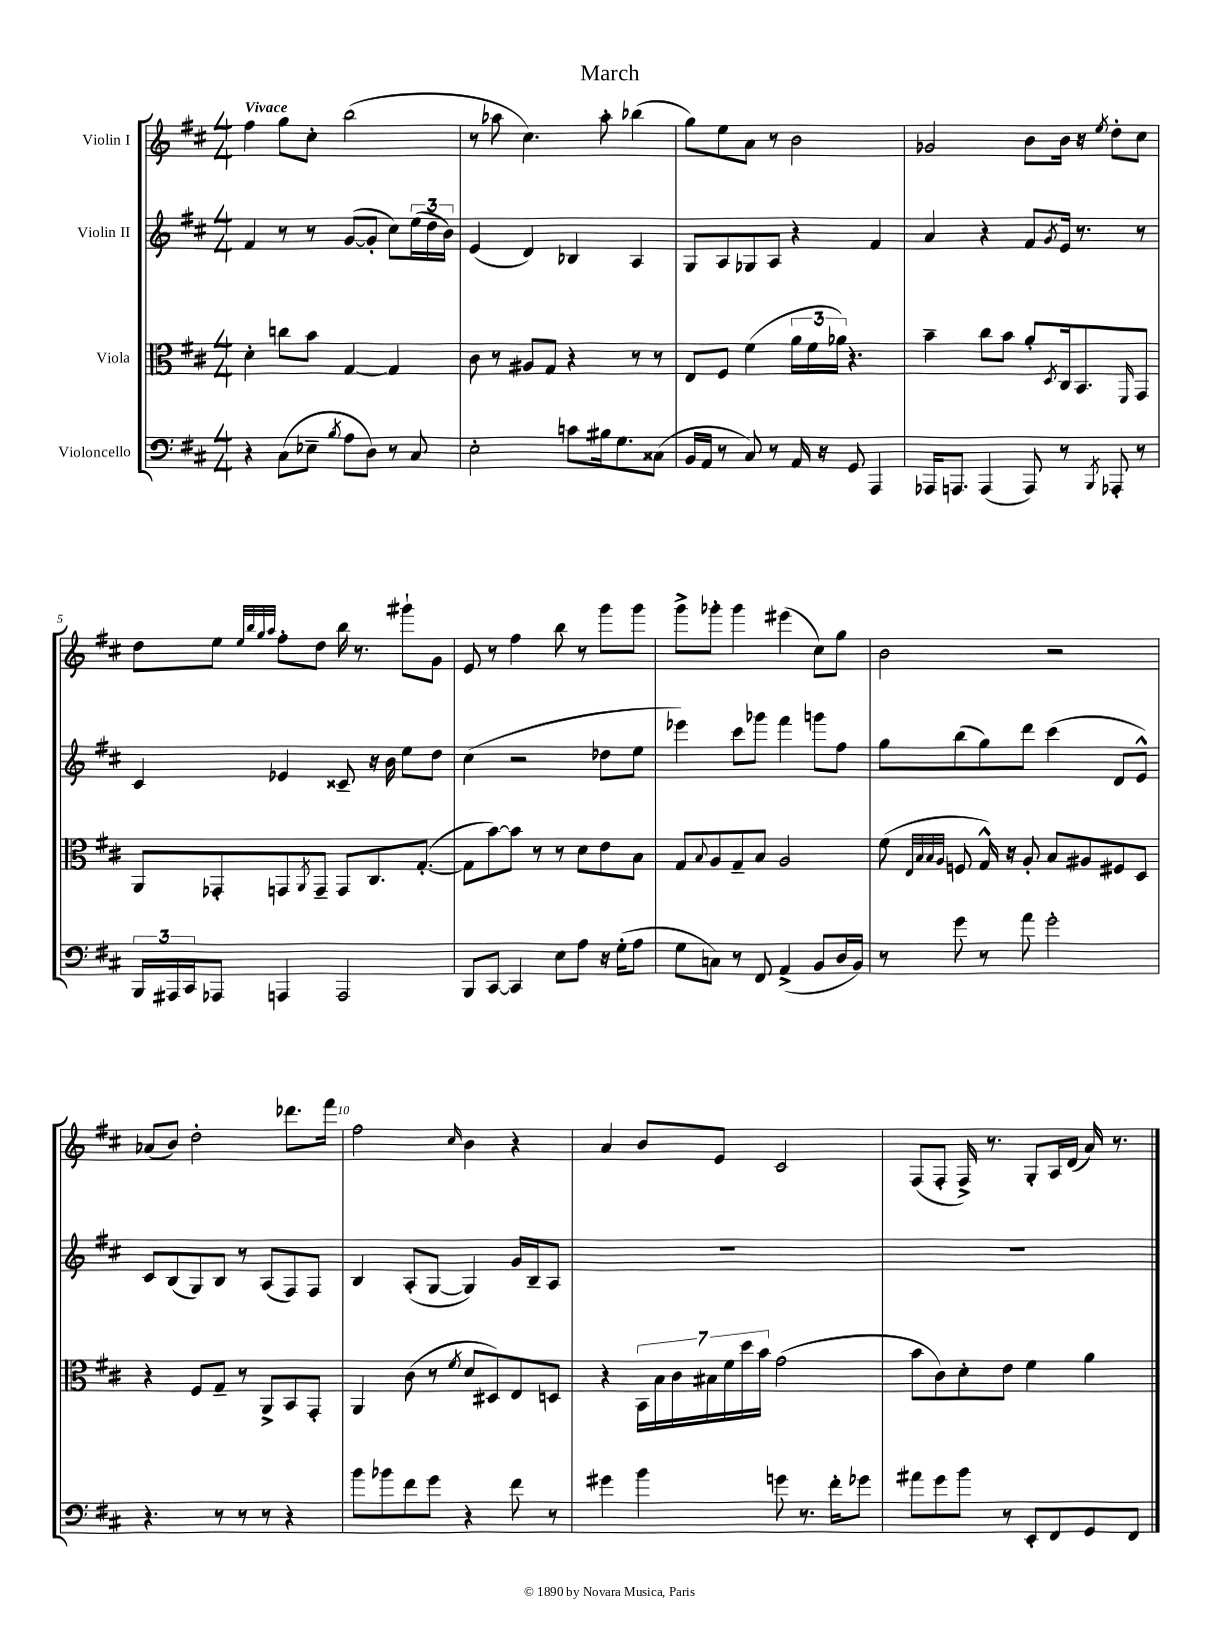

**kern	**kern	**kern	**kern
*staff4	*staff3	*staff2	*staff1
*clefF4	*clefC3	*clefG2	*clefG2
*k[f#c#]	*k[f#c#]	*k[f#c#]	*k[f#c#]
*M4/4	*M4/4	*M4/4	*M4/4
4r	4d'	4f#	4ff#
(8C#	8cc	8r	8gg
8E-~	8b	8r	8cc#'
8qB	.	.	.
8A	[4G	([8g	(2bb
8D)	.	8g']	.
8r	4G]	8cc#)	.
8C#	.	(24ee	.
.	.	24dd	.
.	.	24b)	.
=	=	=	=
2E'	8c#	(4e	8r
.	8r	.	8aa-
.	8A#	4d)	4.cc#)
.	8G	.	.
8c	4r	4B-	.
16B#	.	.	8aa-'
8.G	.	.	.
.	8r	4A	(4bb-
(8C##	8r	.	.
=	=	=	=
16BB	8E	8G	8gg)
16AA	.	.	.
8r	8F#	8A	8ee
8C#)	(4f#	8G-	8a
8r	.	8A	8r
16AA	24a	4r	2b
.	24f#	.	.
16r	.	.	.
.	24a-)	.	.
8GG	4.r	.	.
4AAA	.	4f#	.
=	=	=	=
16AAA-	4b~	4a	2g-
8.AAA	.	.	.
(4AAA	8cc#	4r	.
.	8b	.	.
8AAA)	8a'	8f#	8b
.	8qD	8qg	.
8r	16C#	16e	16b
.	8.BB	8.r	16r
8qBBB	.	.	8qee
8AAA-'	.	.	8dd'
.	16qqFF#	.	.
8r	8GG	8r	8cc#
=	=	=	=
24BBB	8AA	4c#	8dd
24AAA#	.	.	.
24CC#	.	.	.
8AAA-	8GG-'	.	8ee
.	.	.	32qqee
.	.	.	32qqbb
.	.	.	32qqgg
.	.	.	32qqaa
4AAA	8GG	4e-	8ff#'
.	8qAA	.	.
.	8GG~	.	8dd
2AAA	8GG	8c##~	16bb
.	.	.	8.r
.	8.C#	16r	.
.	.	16b	.
.	.	8ee	8ggg#`
.	([8.G'	.	.
.	.	8dd	8g
=	=	=	=
8BBB	8G]	(4cc#	8e
[8CC#	[8b)	.	8r
4CC#]	8b]	2r	4ff#
.	8r	.	.
8E	8r	.	8bb
8A	8d	.	8r
16r	8e	8dd-	8ggg
(16G'	.	.	.
8A	8B	8ee	8ggg
=	=	=	=
8G	8G	4eee-)	8ggg^
.	8qqB	.	.
8C)	8A	.	8ggg-'
8r	8G~	8ccc#	4ggg-
8FF#	8B	8ggg-	.
(4AA^	2A	4fff#	(4eee#
8BB	.	8ggg	8cc#)
16D	.	8ff#	8gg
16BB)	.	.	.
=	=	=	=
8r	(8f#	8gg	2b
.	32qqE	.	.
.	32qqB	.	.
.	32qqB	.	.
.	32qqA	.	.
8g	8F	(8bb	.
8r	16G^^)	8gg)	.
.	16r	.	.
8a	8A'	8ddd	.
2g'	8B	(4ccc#	2r
.	8A#	.	.
.	8F#	8d	.
.	8D	8e^^)	.
=	=	=	=
4.r	4r	8c#	(8a-
.	.	(8B	8b)
.	8F#	8G)	2dd'
8r	8G~	8B	.
8r	8r	8r	.
8r	8AA^	(8A	.
4r	8BB	8F#)	8.ddd-
.	8GG'	8F#	.
.	.	.	16fff#
=	=	=	=
8b	4AA	4B	2ff#
8b-	.	.	.
8f#	(8c#	(8A'	.
8g	8r	[8G	.
.	8qf#	.	16qqcc#
4r	8d	4G])	4b
.	8D#)	.	.
8f#	8E	16g	4r
.	.	16B~	.
8r	8D	8A	.
=	=	=	=
4g#	4r	1r	4a
4b	28BB	.	8b
.	28B	.	.
.	28c#	.	.
.	28B#	.	.
.	.	.	8e
.	28f#	.	.
.	28dd	.	.
.	28b	.	.
8g	(2g	.	2c#
8.r	.	.	.
16f#'	.	.	.
8g-	.	.	.
=	=	=	=
8a#	8b	1r	(8F#
8g	8c#)	.	8F#'
8b	8d'	.	16F#^)
.	.	.	8.r
8r	8e	.	.
8EE'	4f#	.	8G'
8FF#	.	.	16A
.	.	.	(16d
8GG	4a	.	16a)
.	.	.	8.r
8FF#	.	.	.
==	==	==	==
*-	*-	*-	*-
